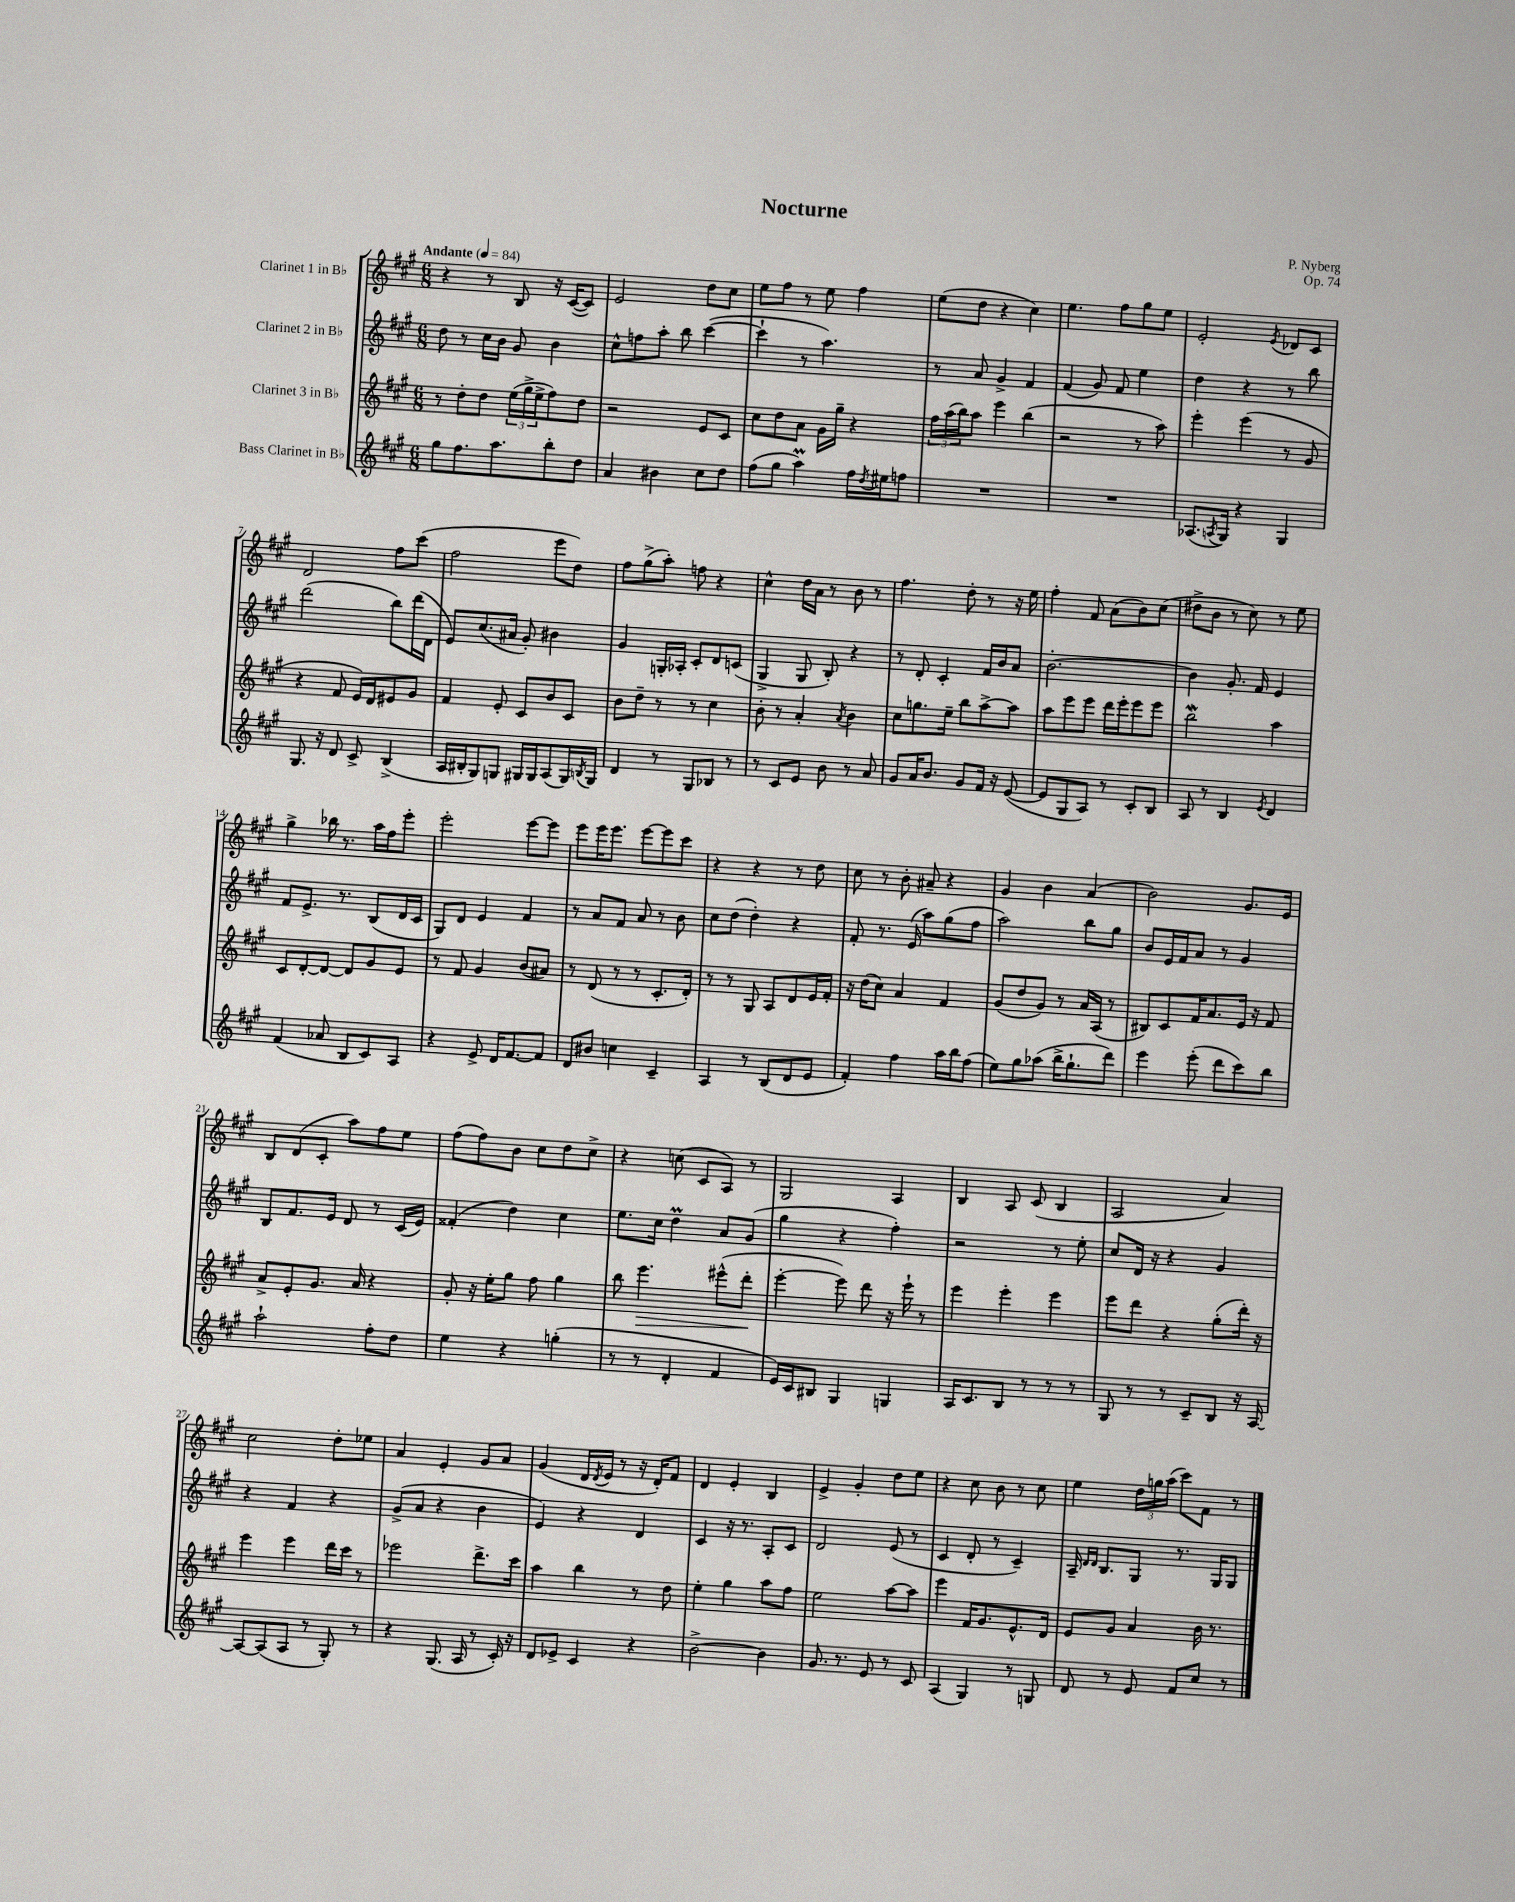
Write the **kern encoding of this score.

**kern	**kern	**kern	**kern
*staff4	*staff3	*staff2	*staff1
*clefG2	*clefG2	*clefG2	*clefG2
*k[f#c#g#]	*k[f#c#g#]	*k[f#c#g#]	*k[f#c#g#]
*M6/8	*M6/8	*M6/8	*M6/8
*MM84	*MM84	*MM84	*MM84
8gg#	8r	8dd	4r
8.ff#	8dd'	8r	.
.	8dd	16cc#	8r
8.aa	.	16b	.
.	(24ee	8g#	8B
.	24gg#^	.	.
.	24ee^	.	.
8bb'	8ff#)	4b	16r
.	.	.	([16c#
8dd	8dd	.	8c#])
=	=	=	=
4a	2r	8cc#^^	2e
.	.	8ff	.
4b#	.	8aa'	.
.	.	8bb	.
8cc#	8e	([4ccc#	8dd
8dd	8c#	.	8cc#
=	=	=	=
(8ff#	8cc#	4ccc#`]	8ee
8gg#	8dd	.	8ff#
4aa)	8a	8r	8r
.	16g#	4.aa)	8ee
.	16gg#~	.	.
16ff#	4r	.	4ff#
8qdd	.	.	.
16ee#	.	.	.
8ff	.	.	.
=	=	=	=
2.r	24ff#	8r	(8ee
.	(24aa	.	.
.	24bb)	.	.
.	8aa	8a	8dd
.	4eee	4g#^	4r
.	(4bb	4f#	4cc#)
=	=	=	=
2.r	2r	(4f#	4.ee
.	.	8g#)	.
.	.	8f#	8ff#
.	8r	4ee	8gg#
.	8aa)	.	8ee
=	=	=	=
(8.A-	4eee'	4dd	2e'
8qA	.	.	.
16G#)	.	.	.
4r	(4eee	4r	.
.	.	.	8qe
4G#	8r	8r	8d-
.	8g#	8bb	8c#
=	=	=	=
8.G#	4r	(2ddd	2d
16r	.	.	.
8d	8f#	.	.
8c#^	16e)	.	.
.	16d	.	.
(4B^	8e#	8bb)	8ff#
.	8g#	(16ddd	(8ccc#
.	.	16d	.
=	=	=	=
16A	4f#	8e)	2ff#
16B#'	.	.	.
8G#)	.	(8.cc#	.
8G	8e'	.	.
.	.	16a#	.
16G#	8c#	8g#')	.
16G#	.	.	.
(8A	8b	4b#	8eee
16G#)	8c#	.	8dd)
8qB	.	.	.
16G#	.	.	.
=	=	=	=
4d	8b	4g#	8ff#
.	8dd~	.	(8gg#^
8r	8r	16G'	8aa')
.	.	16A-'	.
8G#	8r	8c#'	8ff
8B-	4cc#	8d	4r
8r	.	(8c	.
=	=	=	=
8r	8b'	4G#^	4cc#^^
8c#	8r	.	.
8e	4a'	8G#	16dd
.	.	.	16a
8b	.	8B')	8r
.	8qa	.	.
8r	4b	4r	8b
8a	.	.	8r
=	=	=	=
8g#	8cc#	8r	4.ff#
16a	8.gg	8d'	.
8.b	.	.	.
.	.	4c#'	.
.	16ee~	.	.
8g#	8bb	.	8dd'
16f#	[8aa^	16f#	8r
16r	.	16b	.
([8e	8aa]	8a	16r
.	.	.	16ee
=	=	=	=
8e]	8aa	[2.b'	4ff#'
8G#	8eee	.	.
8A)	8eee	.	8f#
8r	16ddd	.	(8a
.	16eee'	.	.
8c#'	8eee	.	8b)
8B	8eee	.	(8cc#
=	=	=	=
8A	2bb	4b]	8dd#^
8r	.	.	8b
4B	.	8.g#'	8r
.	.	.	8cc#)
.	.	16f#	.
8qe	.	.	.
4d	4aa	4e	8r
.	.	.	8ee
=	=	=	=
(4f#	8c#	8f#	4gg#^
.	[8d'	8.e^	.
8a-	8d_	.	16bb-
.	.	8.r	8.r
8B	8d]	.	.
8c#)	8g#	(8B	16aa
.	.	.	16ff#
8A	8e	16d	8eee'
.	.	16c#	.
=	=	=	=
4r	8r	8G#)	2eee'
.	8f#	8d	.
8e^	4g#	4e	.
16d	.	.	.
[8.f#	.	.	.
.	(8b	4f#	[8eee
8f#]	8a#)	.	8eee]
=	=	=	=
8d	8r	8r	8eee
8b#	(8d	8a	16eee
.	.	.	8.eee
4cc	8r	8f#	.
.	8r	8a	[8eee
4c#~	8.c#'	8r	8eee]
.	.	8b	8ccc#
.	16d')	.	.
=	=	=	=
4A	8r	8cc#	4r
.	8r	(8dd	.
8r	8G#	4dd')	4r
(8B	8A	.	.
8d	8d	4r	8r
8e	16e	.	8dd
.	16f#'	.	.
=	=	=	=
4f#')	16r	8f#'	8cc#
.	(16dd	.	.
.	8cc#)	8.r	8r
4ff#	4a	.	8b'
.	.	(16e	.
.	.	8aa)	8a#~
16aa	4f#	(8gg#	4r
16bb	.	.	.
(8ff#	.	8ff#	.
=	=	=	=
8ee)	(8g#	2aa)	4g#
8gg#	8dd	.	.
(8aa-	8g#)	.	4b
16bb^	8r	.	.
8.gg#`	.	.	.
.	16a	8bb	(4a
.	(16A	.	.
8ddd)	8r	8gg#	.
=	=	=	=
4eee	8B#)	8b	2b)
.	8c#	16e	.
.	.	16f#	.
(8eee'	16f#	8a	.
.	8.a	.	.
8ddd	.	8r	.
8ccc#)	16e	4g#	8.g#
.	16r	.	.
8bb	8f#	.	.
.	.	.	16e
=	=	=	=
2aa`	8a^	8B	8B
.	8e'	8.f#	(8d
.	8.g#	.	8c#'
.	.	16e	.
.	.	8d	8aa)
.	16a	.	.
8ff#'	4r	8r	8ff#
8dd	.	(16c#	8ee
.	.	16e)	.
=	=	=	=
4ee	8g#'	(4f##'	(8ff#
.	16r	.	8ff#)
.	16ee'	.	.
4r	8gg#	4dd)	8b
.	8ff#	.	8cc#
(4gg'	4gg#	4cc#	8dd
.	.	.	8cc#^
=	=	=	=
8r	8bb	8.ee	4r
8r	4.eee	.	.
.	.	16cc#	.
4d'	.	4dd	(8cc
.	.	.	8c#
4f#	(8eee#^^	8a	8A)
.	8ddd'	(8g#	8r
=	=	=	=
16e)	[4eee'	4gg#	2G#
16c#	.	.	.
8B#	.	.	.
4G#	8eee])	4r	.
.	8ddd	.	.
4G	16r	4ff#')	4A
.	16eee`	.	.
.	8r	.	.
=	=	=	=
16A	4eee	2r	4B
8.c#	.	.	.
8B	4eee'	.	8A
8r	.	.	(8c#
8r	4eee	8r	4B
8r	.	8ee'	.
=	=	=	=
8G#	8eee	8cc#	2A
8r	8ddd	16d	.
.	.	16r	.
8r	4r	4r	.
8c#~	.	.	.
8B	(8gg#'	4g#	4a)
16r	16ddd')	.	.
[16A	16r	.	.
=	=	=	=
8A_	4eee	4r	2cc#
(8A]	.	.	.
8A	4eee	4f#	.
8r	.	.	.
8G#')	16ddd	4r	8dd'
.	16ccc#	.	.
8r	8r	.	8ee-
=	=	=	=
4r	2eee-	(8g#^	4a
.	.	8a	.
(8.G#	.	4r	4e'
16A	.	.	.
8r	8.ddd^	4b	8g#
16c#')	.	.	8a
16r	16ccc#	.	.
=	=	=	=
8d	4aa	4e)	(4g#
8e-^	.	.	.
4c#	4bb	4r	16d
.	.	.	8qd
.	.	.	16e
.	.	.	8r
4r	8r	4d	16r
.	.	.	16d')
.	8dd	.	8f#
=	=	=	=
[2b^	4ee'	4c#	4d
.	4gg#	16r	4e'
.	.	8.r	.
4b]	8aa	8A'	4B
.	8ff#	8c#	.
=	=	=	=
8.g#	2ee	2d	4e^
8.r	.	.	.
.	.	.	4g#'
8e	.	.	.
8r	[8aa	(8e	8dd
8c#	8aa]	8r	8ee
=	=	=	=
(4A	4eee	4c#	4r
4G#)	16f#	8d'	8cc#
.	8.g#	.	.
.	.	8r	8b
8r	8.e^^	4c#~)	8r
8G	.	.	8cc#
.	16d	.	.
=	=	=	=
8d	8e	16A~	4ee
.	.	16qqd	.
.	.	16qqd	.
.	.	8.B	.
8r	8g#	.	.
8e	4a	8G#	24dd
.	.	.	24gg
.	.	.	(24aa
8f#	.	8.r	8ccc#)
8cc#	16b	.	8f#
.	8.r	16G#	.
8r	.	8G#	8r
==	==	==	==
*-	*-	*-	*-
